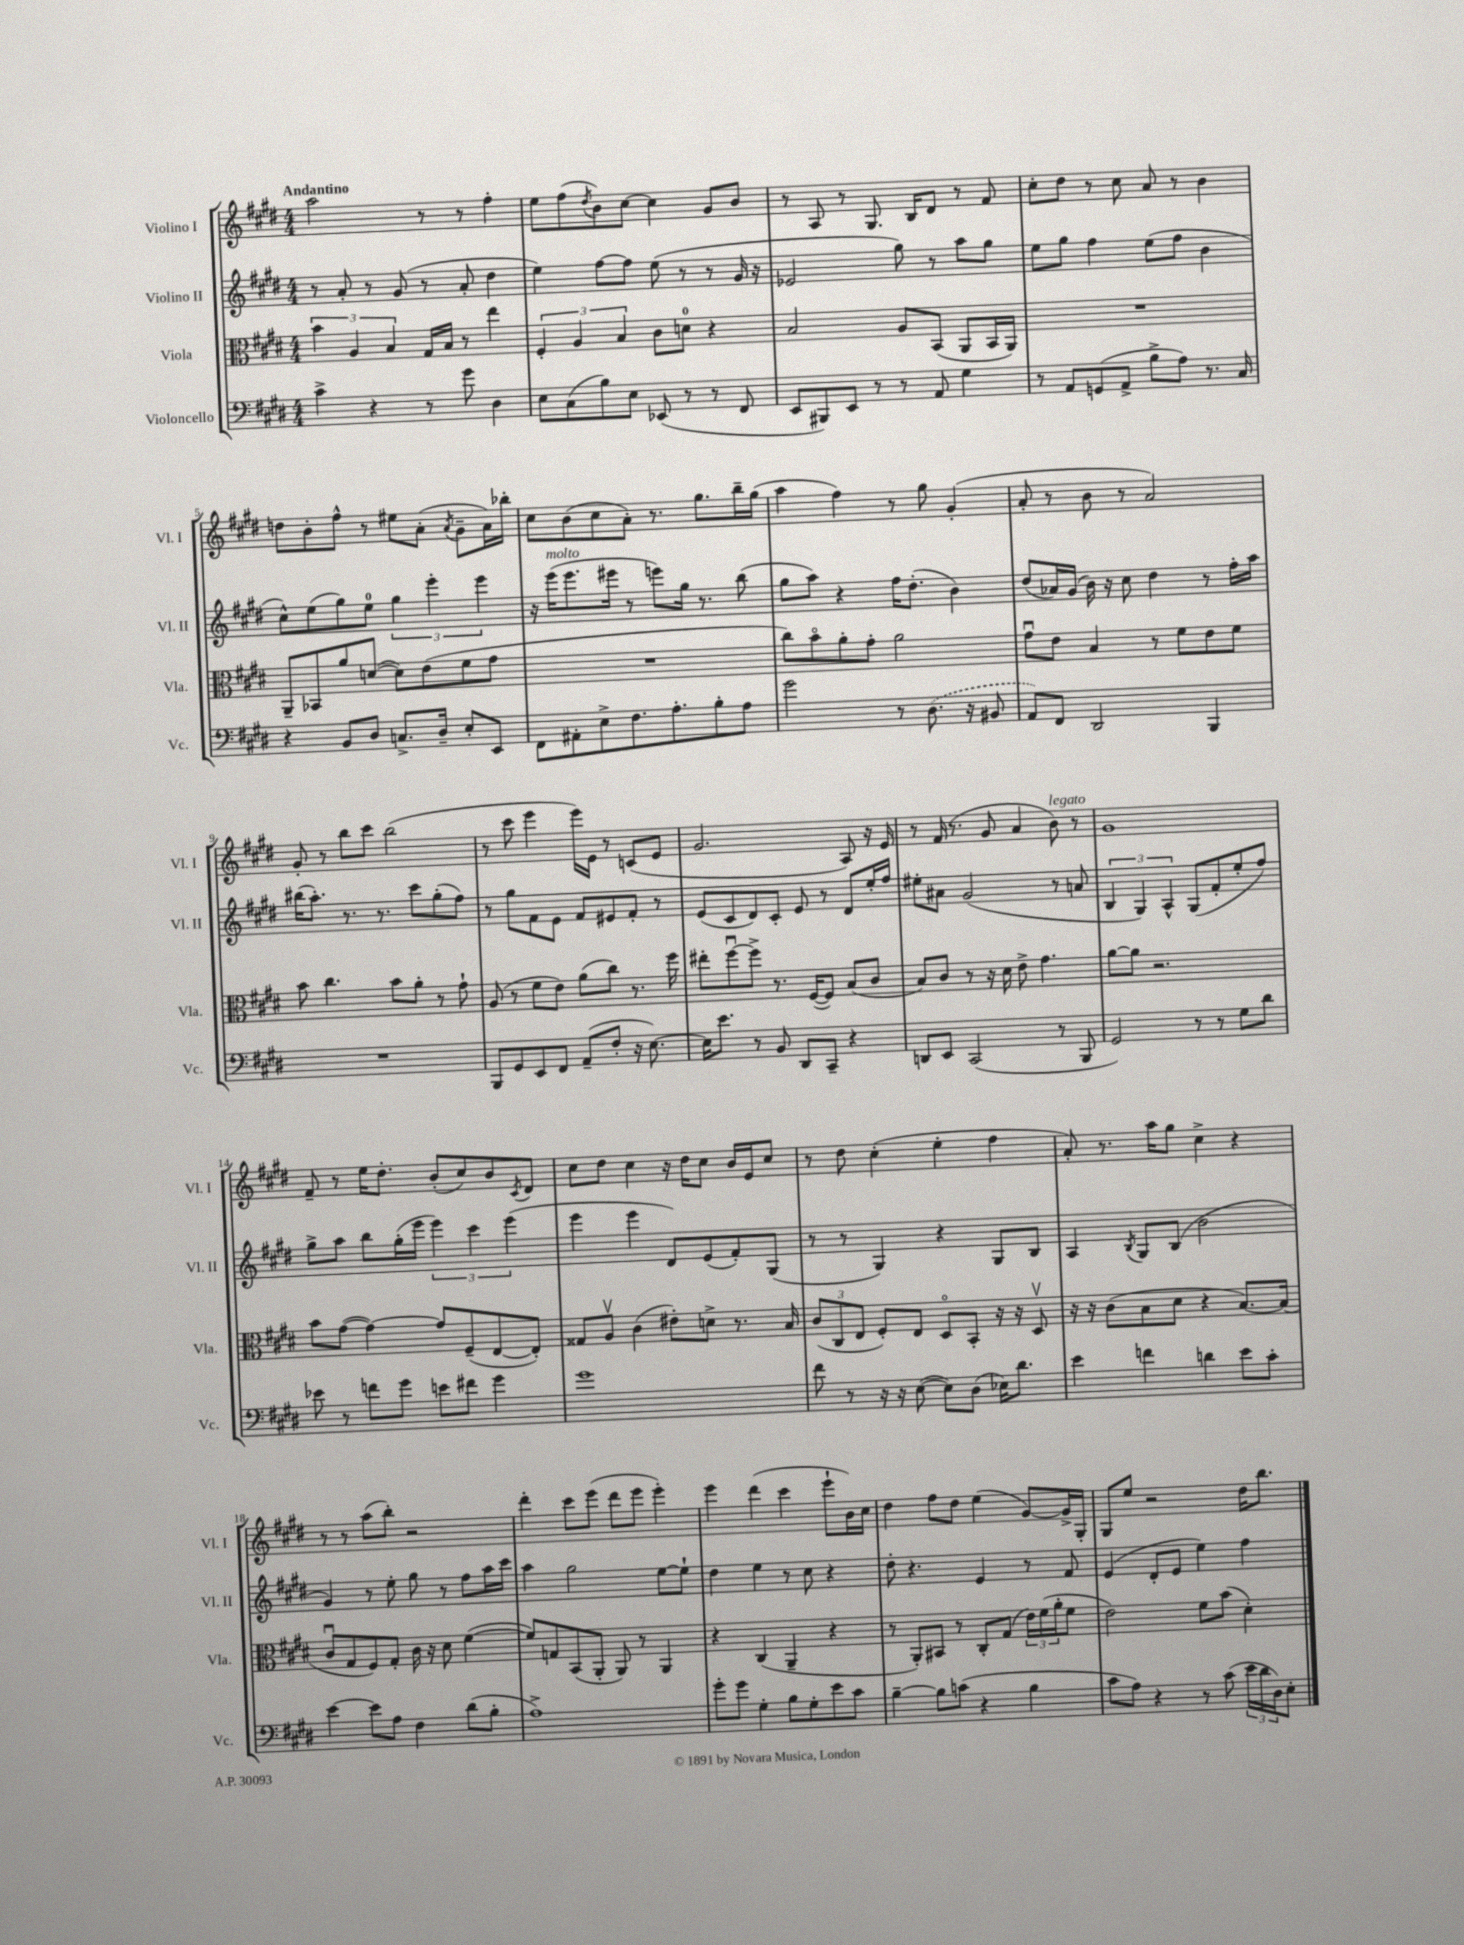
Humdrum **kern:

**kern	**kern	**kern	**kern
*staff4	*staff3	*staff2	*staff1
*clefF4	*clefC3	*clefG2	*clefG2
*k[f#c#g#d#]	*k[f#c#g#d#]	*k[f#c#g#d#]	*k[f#c#g#d#]
*M4/4	*M4/4	*M4/4	*M4/4
4c#^	6b	8r	2aa
.	.	8a'	.
.	6A	.	.
4r	.	8r	.
.	6B	.	.
.	.	(8g#	.
8r	16G#	8r	8r
.	16B	.	.
8g#	8r	8a'	8r
4D#	4ee	4dd#	4ff#'
=	=	=	=
8E	6F#'	4ee)	8ee
(8C#	.	.	(8ff#
.	6A	.	.
.	.	.	8qdd#
8B)	.	[8ff#	8b)
.	6B	.	.
8E	.	8ff#]	[8cc#
(8EE-	8c#	(8ee	4cc#]
8r	8d	8r	.
8r	4r	8r	8g#
8FF#	.	16g#	8b
.	.	16r	.
=	=	=	=
8EE	2B	2e-	8r
8BBB#)	.	.	8A
8EE	.	.	8r
8r	.	.	8.G#
8r	8A	8gg#)	.
.	.	.	16B
8AA	(8BB	8r	8d#
4G#	8AA	8aa	8r
.	16BB	8gg#	8f#
.	16AA)	.	.
=	=	=	=
8r	1r	8ee	8cc#'
8AA	.	8gg#	8dd#
(8GG	.	4ff#	8r
8AA^	.	.	8cc#
8B^	.	(8ee	8a
8A)	.	8ff#	8r
8.r	.	4b	4b
16C#	.	.	.
=	=	=	=
4r	8AA~	8cc#^^)	8dd
.	8BB-	(8ee	8b'
8BB	8a	8gg#)	8ff#^^
8D#	([8d	8ee	8r
8.C^	8d])	6gg#	8ee#
.	(8e	.	(8a'
.	.	6eee'	.
16D#~	.	.	.
.	.	.	8qa
8E'	8f#	.	8g#~
.	.	6eee	.
8EE	8g#	.	16a)
.	.	.	16bb-'
=	=	=	=
8FF#	1r	16r	8cc#
.	.	(16eee	.
8AA#'	.	8.eee	(8b
8E^	.	.	8cc#
.	.	16eee#	.
8.F#	.	8r	8a')
.	.	8eee)	8.r
8.A'	.	.	.
.	.	16gg#	.
.	.	8.r	8.gg#
8B'	.	.	.
8A	.	(8bb	16bb~
.	.	.	(16gg#
=	=	=	=
2g#	8cc#)	8gg#	4aa
.	8bo	8aa)	.
.	8a'	4r	4ff#)
.	8g#'	.	.
8r	2a	16ff#	8r
.	.	(8.dd#'	.
(8.D#	.	.	8gg#
.	.	4b)	(4g#'
16r	.	.	.
8BB#	.	.	.
=	=	=	=
8AA)	8g#u	(8dd#	8a'
8FF#	8e	16a-)	8r
.	.	(16g#	.
2DD#	4B	16b)	8b
.	.	16r	.
.	.	8cc#	8r
.	8r	4dd#	2a)
.	8f#	.	.
4BBB	8e	8r	.
.	8f#	16ff#'	.
.	.	16aa	.
=	=	=	=
1r	8b	(16bb#	8g#'
.	.	8.aa')	.
.	4.cc#	.	8r
.	.	8.r	8bb
.	.	.	8ccc#
.	.	8.r	.
.	8b	.	(2bb
.	8a'	8ccc#	.
.	8r	(8gg#'	.
.	8g#`	8ff#)	.
=	=	=	=
8BBB	(8A	8r	8r
8GG#	8r	8gg#	8ccc#
8EE	8f#	8f#	4eee
8FF#	8e)	8e	.
(8AA~	(8a	8f#	16eee)
.	.	.	16e
8F#'	8cc#)	8e#	8r
16r	8.r	8f#'	(8c
[8.E)	.	.	.
.	.	8r	8e
.	16ff#	.	.
=	=	=	=
16E]	8ee#'	(8e	2.g#
8.e	.	.	.
.	[8ff#u	8c#	.
8r	8ff#^]	8d#)	.
8BB	8.r	8c#'	.
8DD#	.	8e	.
.	([16F#	.	.
8CC#~	8F#])	8r	.
4r	(8B	8d#	8A)
.	8c#	16ee'	16r
.	.	16ff#	16e
=	=	=	=
8DD	8B)	8ee#'	8r
8EE	8c#	8a#	(16f#
.	.	.	8.r
(2CC#	8r	(2g#	.
.	16r	.	8g#
.	16d#	.	.
.	8e^	.	4a
.	4.g#	.	.
8r	.	8r	8b)
8BBB	.	8a	8r
=	=	=	=
2GG#)	[8a	6B	1g#
.	8a]	.	.
.	.	6G#)	.
.	2.r	.	.
.	.	6A^^	.
8r	.	(8G#	.
8r	.	8f#'	.
8G#	.	8ee'	.
8d#	.	8ff#)	.
=	=	=	=
8e-	8b	8gg#^	8f#~
8r	([8g#	8aa	8r
8f	4g#_)	8bb	16ee
.	.	.	8.dd#'
8g#	.	(16gg#'	.
.	.	16eee	.
8e	8g#]	6eee)	(8b'
8f#	(8F#~	.	8cc#)
.	.	6ccc#	.
4g#	[8E	.	8b
.	.	(6eee	.
.	.	.	8qc#
.	8E'])	.	8d#
=	=	=	=
1g#	8G##	4eee	8cc#
.	8Av	.	8dd#
.	(4c#	4eee	4cc#
.	8e#')	8d#)	16r
.	.	.	16dd#
.	8d^	(8e	8cc#
.	8.r	8f#')	16b
.	.	.	16e
.	.	(8G#	8cc#
.	16B	.	.
=	=	=	=
8f#	(12c#	8r	8r
.	12C#	.	.
8r	.	8r	8dd#
.	12E	.	.
16r	8F#')	4G#)	(4cc#'
16r	.	.	.
([8E	8E	.	.
8E])	8D#o	4r	4ee'
(8D#	8BB'	.	.
16E-)	16r	8G#	4ff#
8.d#	16r	.	.
.	8D#v	8B	.
=	=	=	=
4e	16r	4A	8a')
.	16r	.	.
.	(8c#	.	8.r
.	.	8qB	.
4f	8B	8G#	.
.	.	.	16aa
.	8d#	(8B	8gg#
4d	4r	2b	4cc#^
8e	[8.B)	.	4r
8c#'	.	.	.
.	(16B]	.	.
=	=	=	=
[4e	8c#u	4g#)	8r
.	8G#	.	8r
8e]	8F#)	8r	(8aa
8A	8G#'	8ee'	8bb')
4F#	16c#	8gg#	2r
.	16r	.	.
.	8d#	8r	.
(8d#	([4f#	8ff#	.
8B'	.	16aa	.
.	.	16ccc#	.
=	=	=	=
1A^)	8f#])	4aa	4ddd#'
.	8G	.	.
.	(8BB	2gg#	8ccc#
.	8AA'	.	(8eee
.	8AA)	.	8ddd#
.	8r	.	8eee
.	4AA	[8ee	4eee')
.	.	8ee`]	.
=	=	=	=
8g#'	4r	4dd#	4eee
8g#	.	.	.
4G#'	(4C#	4ee	(4ddd#
8B	4AA~	8r	4ccc#
8G#'	.	8cc#	.
8e	4r	4r	8eee`
8c#	.	.	16b)
.	.	.	16cc#
=	=	=	=
[4B~	8r	8dd#'	4dd#
.	8AA')	4.r	.
8B]	8BB#	.	8ff#
(8c	8r	.	8dd#
4r	8C#'	4e	(4ee
.	(8G#	.	.
4B	24e)	8r	[8g#)
.	(24f#	.	.
.	24a'	.	.
.	8f#	8f#	16g#^]
.	.	.	16G#'
=	=	=	=
8c#	2e)	(4e	8G#
8A)	.	.	8ee
4r	.	8d#'	2r
.	.	8e	.
8r	8f#	4ee)	.
(8c#	(8b	.	.
24e	4d#')	4ff#	16dd#
24d#	.	.	.
.	.	.	8.bb
24D#)	.	.	.
8E'	.	.	.
==	==	==	==
*-	*-	*-	*-
